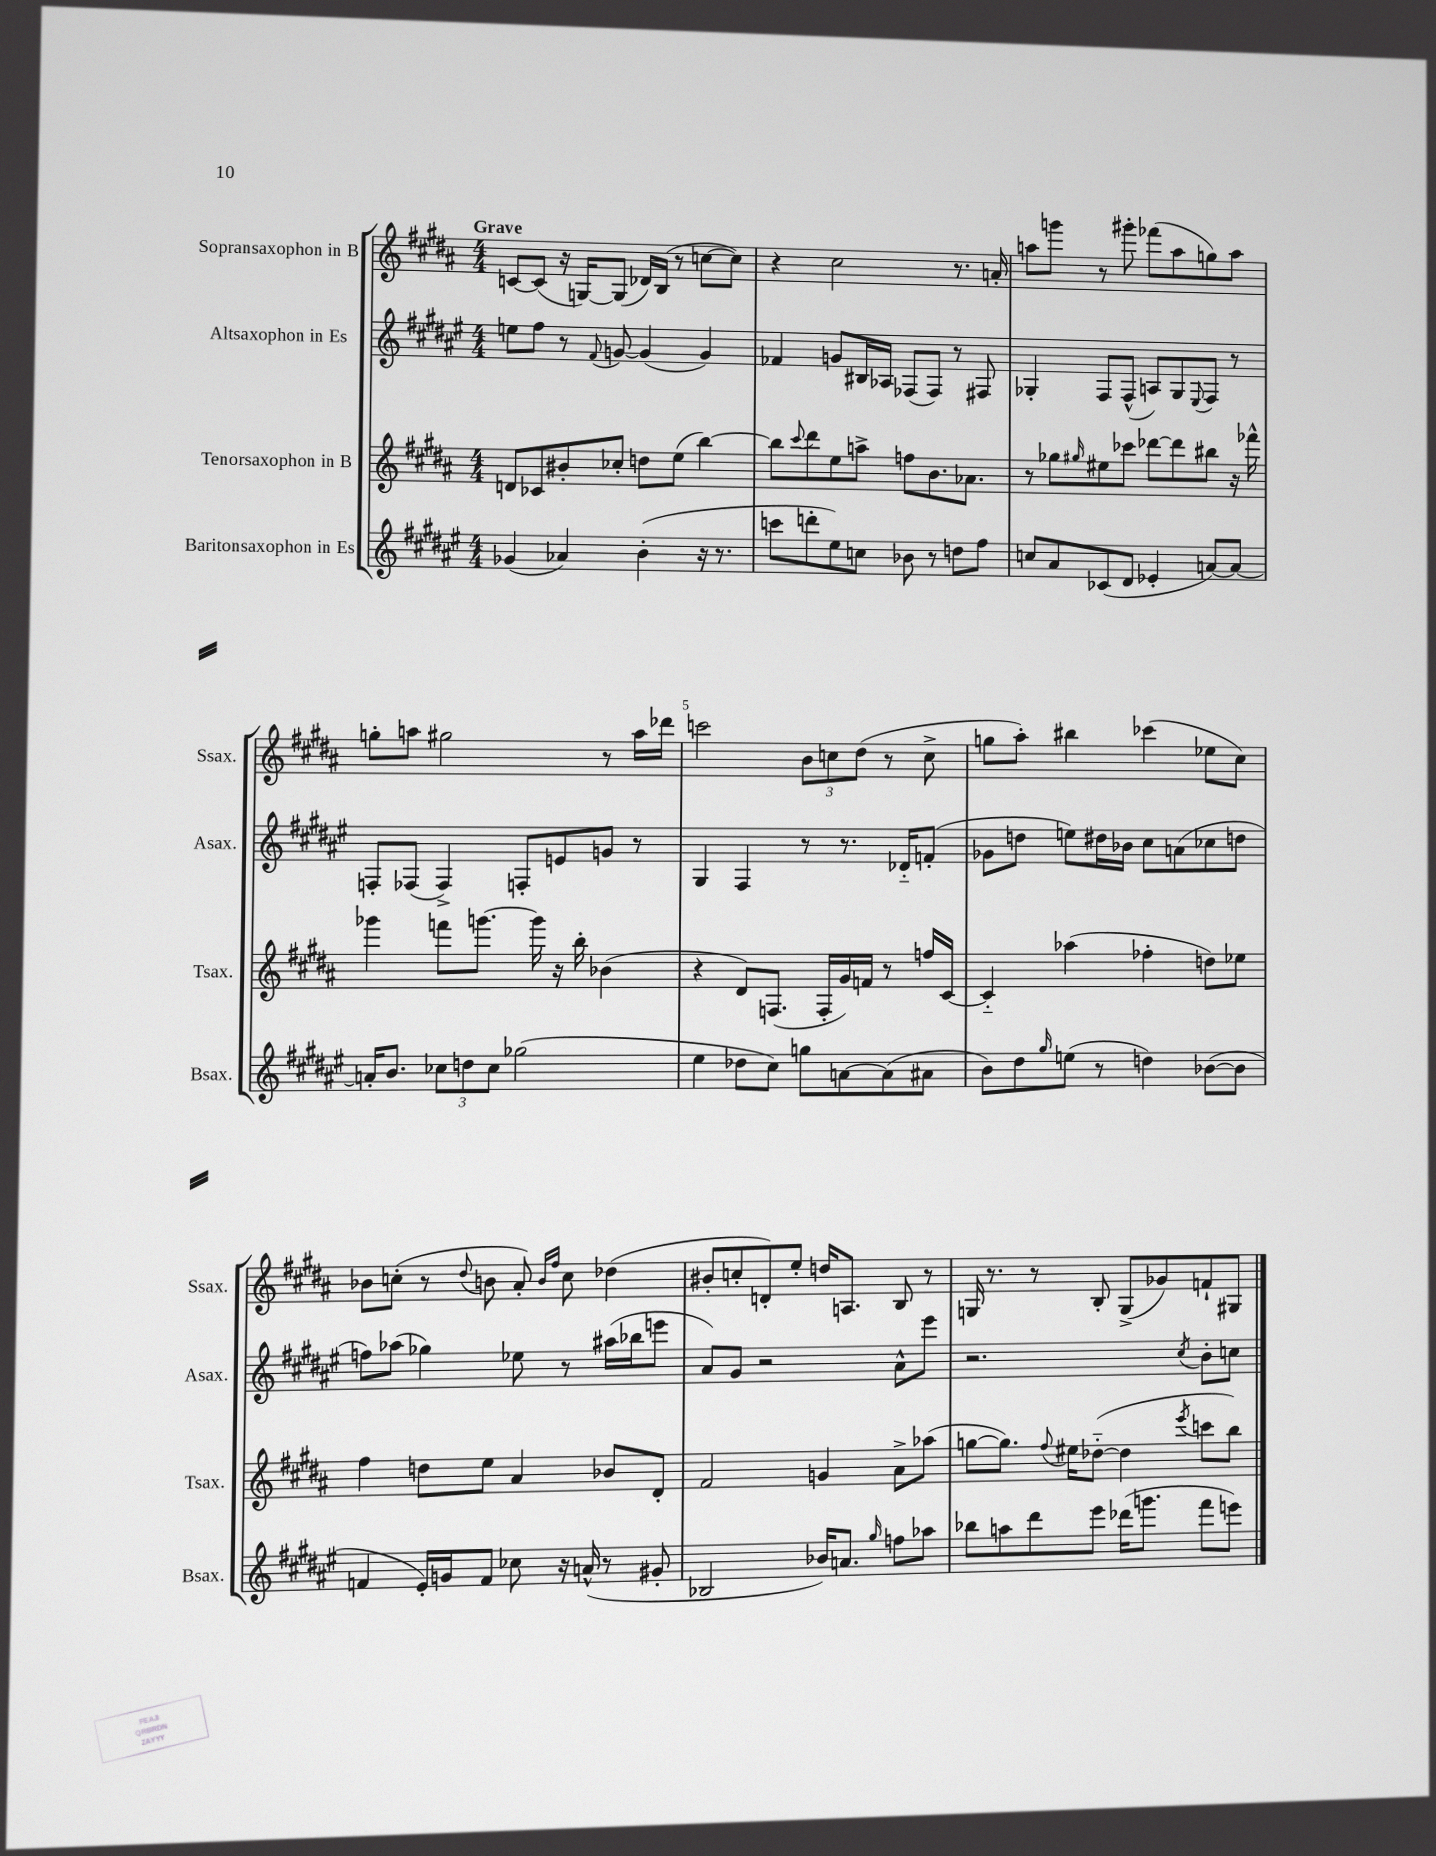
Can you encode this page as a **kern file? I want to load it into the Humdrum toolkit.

**kern	**kern	**kern	**kern
*staff4	*staff3	*staff2	*staff1
*clefG2	*clefG2	*clefG2	*clefG2
*k[f#c#g#d#a#e#]	*k[f#c#g#d#a#]	*k[f#c#g#d#a#e#]	*k[f#c#g#d#a#]
*M4/4	*M4/4	*M4/4	*M4/4
(4g-	8d	8ee	[8c
.	8c-	8ff#	(8c]
4a-)	8b#'	8r	16r
.	.	.	[16G)
.	.	8qqf#	.
.	8cc-'	[8g	(8G]
(4b'	8dd	(4g]	16d-)
.	.	.	(16B
.	(8ee	.	8r
16r	[4bb)	4g)	[8cc
8.r	.	.	.
.	.	.	8cc])
=	=	=	=
8ccc	8bb]	4f-	4r
.	8qqccc#	.	.
8ddd'	8ddd#	.	.
8ee#)	8ee	8g	2cc#
8cc	8aa^	16B#	.
.	.	16A-	.
8b-	8ff	(8F-	.
8r	8.b	8F-)	.
8dd	.	8r	8.r
.	8.a-	.	.
8ff#	.	8F#	.
.	.	.	16a'
=	=	=	=
8cc	8r	4G-'	8aa
8a#	8gg-	.	8ggg
.	16qqgg#	.	.
(8c-	8ee#	8F#	8r
8d#	8ccc-	(8F#^^	8ggg#'
4e-'	[8ddd-	8A)	(8fff-
.	8ddd-]	8G-	8aa
.	.	8qqE#	.
[8a)	8bb#	8F#	8gg)
8a_	16r	8r	8aa
.	16fff-^^	.	.
=	=	=	=
16a']	4ggg-	8F'	8gg'
8.b	.	.	.
.	.	(8F-	8aa
12cc-	8fff	4F-^)	2gg#
12dd	.	.	.
.	[8.ggg	.	.
12cc-	.	.	.
(2gg-	.	8F'	.
.	16ggg]	.	.
.	16r	8e	.
.	16bb'	.	.
.	(4b-	8g	8r
.	.	8r	16aa
.	.	.	16ddd-
=	=	=	=
4ee#	4r	4G#	2ccc
8dd-	8d#)	4F#	.
8cc#)	(8.F	.	.
8gg	.	8r	12b
.	16F'	.	.
.	.	.	12cc
[8a	16g#)	8.r	.
.	.	.	(12dd#
.	16f	.	.
(8a]	8r	.	8r
.	.	16d-'~	.
8a#	16ff	(8f'	8cc^
.	[16c#	.	.
=	=	=	=
8b)	4c#'~]	8g-	8gg
8dd#	.	8dd	8aa#')
16qqgg#	.	.	.
(8ee	(4aa-	8ee)	4bb#
8r	.	16dd#	.
.	.	16b-	.
4dd)	4ff-'	8cc#	(4ccc-
.	.	(8a	.
([8b-	8dd)	8cc-	8ee-
8b-]	8ee-	8dd	8cc#)
=	=	=	=
4f	4ff#	8ff)	8b-
.	.	(8aa-	(8cc'
16e#')	8dd	4gg-)	8r
16g	.	.	.
.	.	.	8qqdd#
8f	8ee	.	8b
8cc-	4a#	8ee-	8a#')
.	.	.	16qqb
.	.	.	16qqff#
16r	.	8r	8cc
(16a^^	.	.	.
8r	8b-	(16aa#	(4dd-
.	.	16bb-	.
8g#'	8d#'	8eee	.
=	=	=	=
2B-	2f#	8a#)	8b#'
.	.	8g#	8cc'
.	.	2r	8d')
.	.	.	8ee'
16b-)	4g	.	16dd
8.a	.	.	8.A
16qqgg#	.	.	.
8ff	8a#^	8a#^^	8B
8aa-	(8aa-	8eee#	8r
=	=	=	=
8bb-	[8gg	2.r	16G
.	.	.	8.r
8aa	8.gg])	.	.
8ddd#	.	.	8r
.	8qqff#	.	.
.	16ee#	.	.
8eee#	([8dd-'~	.	8B'
(16ddd-	4dd-]	.	(8G^
8.ggg	.	.	.
.	.	.	8g-)
.	8qeee	8qcc#	.
8fff#	8ccc	8b'	8f`
8eee)	8bb)	8cc	8G#
==	==	==	==
*-	*-	*-	*-
